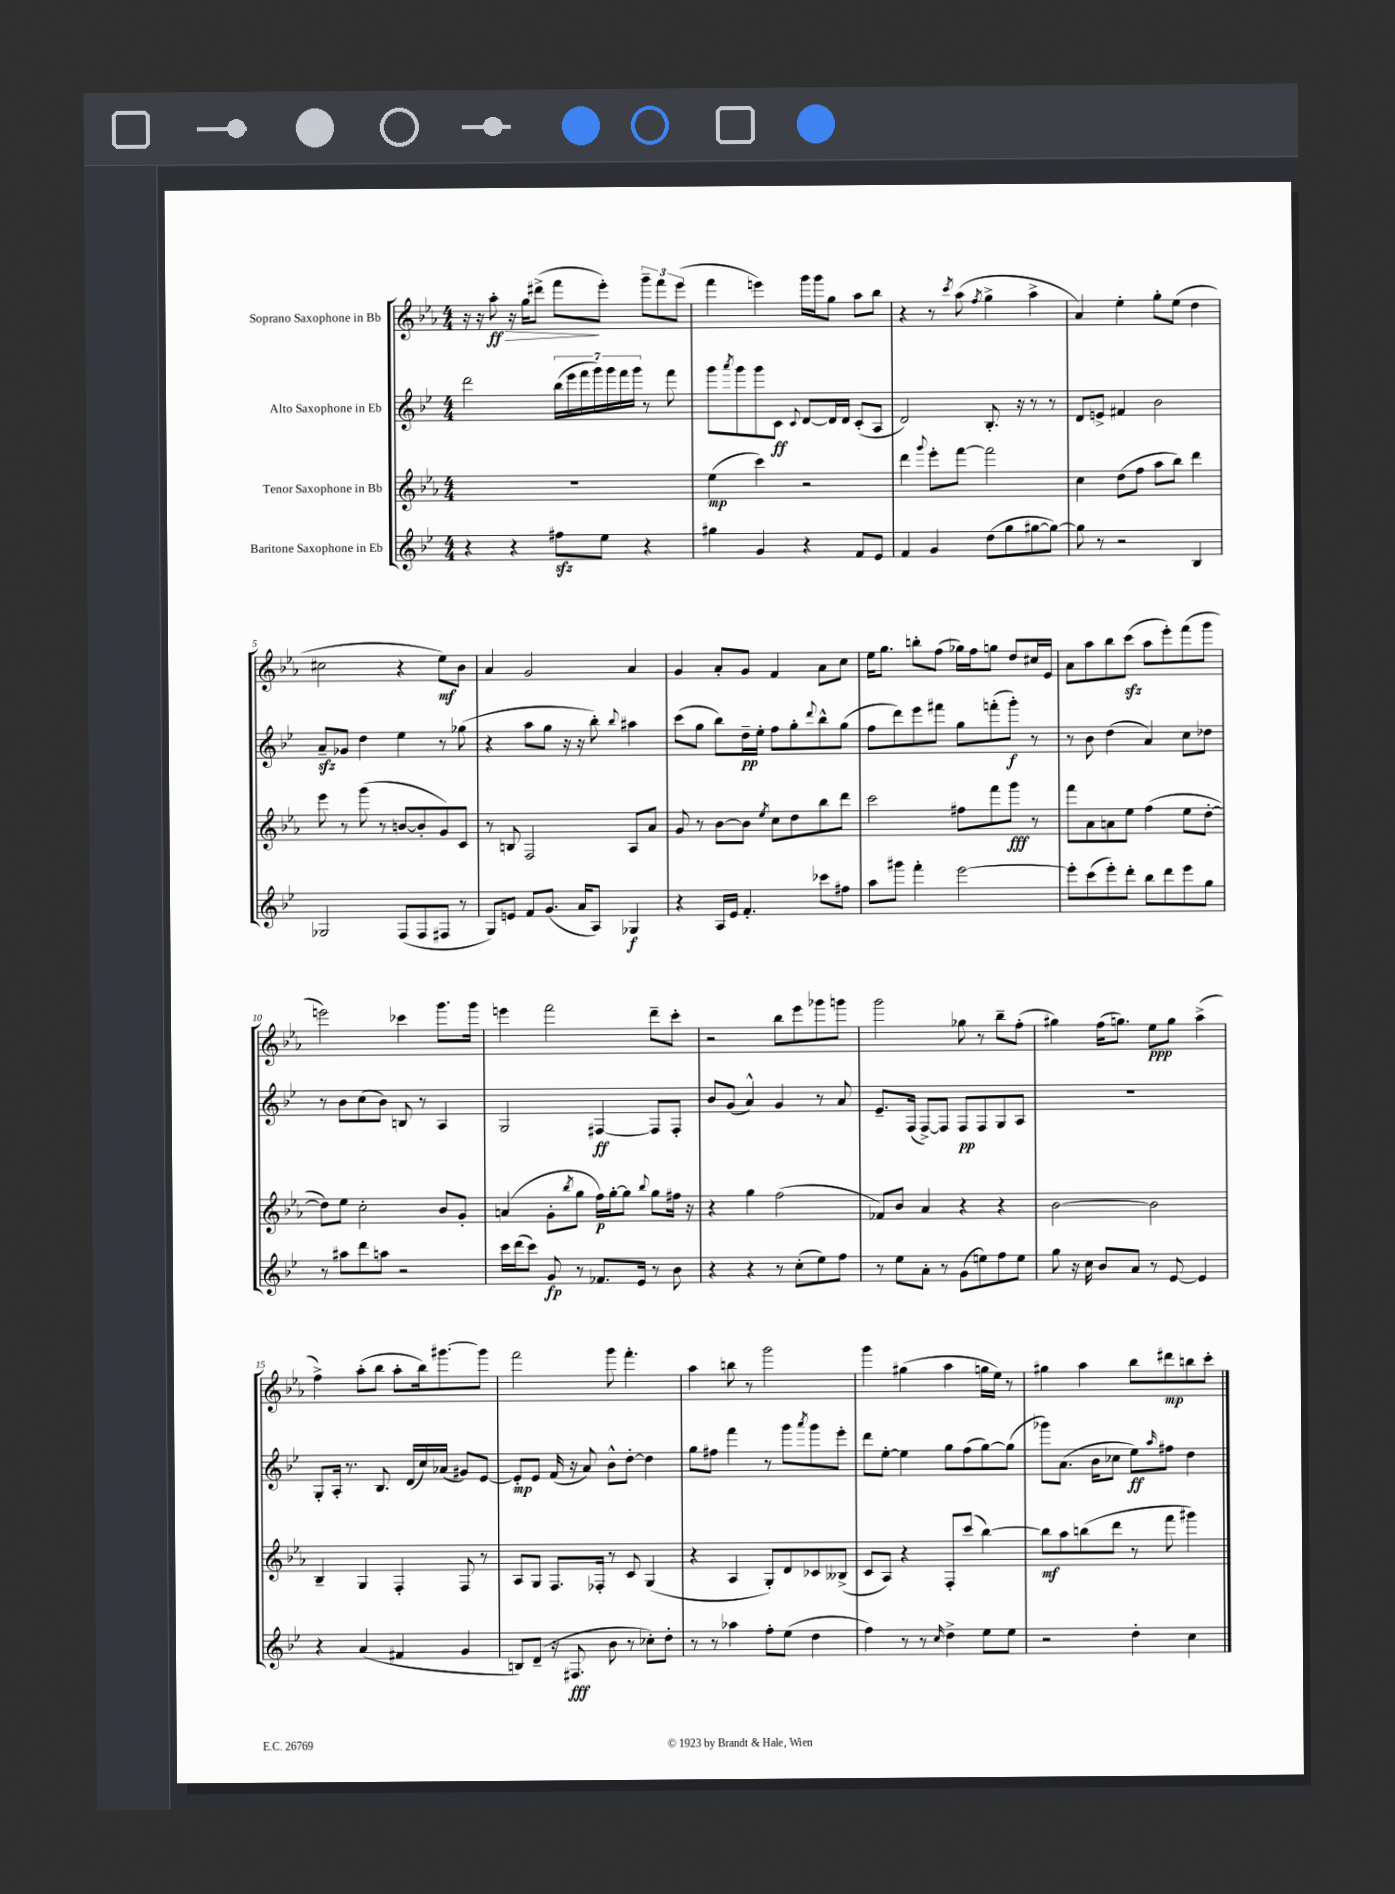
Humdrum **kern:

**kern	**kern	**kern	**kern
*staff4	*staff3	*staff2	*staff1
*clefG2	*clefG2	*clefG2	*clefG2
*k[b-e-]	*k[b-e-a-]	*k[b-e-]	*k[b-e-a-]
*M4/4	*M4/4	*M4/4	*M4/4
4r	1r	2ddd	16r
.	.	.	16r
.	.	.	8aa-'
4r	.	.	16r
.	.	.	16gg
.	.	.	(8ddd#^
8ff#	.	(28bb-	8fff
.	.	28eee-	.
.	.	28fff	.
.	.	28ggg)	.
8ee-	.	.	8eee-')
.	.	28ggg	.
.	.	28fff	.
.	.	28ggg	.
4r	.	8r	12ggg~
.	.	.	12fff
.	.	8fff	.
.	.	.	(12eee-
=	=	=	=
4gg#	(4ee-	8ggg	4fff
.	.	8qaaa	.
.	.	8ggg	.
4g	4ccc)	8ggg	4eee)
.	.	8c	.
.	.	8qqc	.
4r	2r	[8d	16ggg
.	.	.	16ggg
.	.	16d]	8gg
.	.	16d	.
8f	.	(8c'	8aa-
8e-	.	8A	8bb-
=	=	=	=
4f	4ddd	2d)	4r
.	8qqggg	.	.
4g	8eee-'	.	8r
.	.	.	8qccc
.	[8fff	.	(8aa-
.	.	.	8qff
(8dd	2fff]	8.B-'	4gg^
8gg	.	.	.
.	.	16r	.
[8gg#	.	8r	4aa-^
8gg#_)	.	8r	.
=	=	=	=
8gg#]	4cc	8d	4a-)
8r	.	8e^	.
2r	(8dd	4f#	4ee-'
.	8ff	.	.
.	8aa-	2b-	8gg'
.	8bb-)	.	(8ee-
4B-	4ddd	.	4dd
=	=	=	=
2G-	8eee-	8a~	2cc#
.	8r	8g-	.
.	(8ggg	4dd	.
.	8r	.	.
(8F	[8b	4ee-	4r
8F	8b']	.	.
8F#	8g)	8r	8ee-)
8r	8c	(8gg-	8b-
=	=	=	=
8G)	8r	4r	4a-
8e	8B	.	.
8f	2F	8aa	2g
(8.g	.	8gg	.
.	.	16r	.
16a	.	16r	.
8A)	.	8bb-')	.
.	.	8qqbb-	.
4G-	8A-	4aa#	4a-
.	8a-	.	.
=	=	=	=
4r	8g	(8ccc	4g
.	8r	8gg	.
16A	[8b-	8bb-)	8a-'
16e-	.	.	.
4.f'	8b-]	16dd~	8g
.	.	16ee-'	.
.	8qee-	.	.
.	8cc	8ff	4f
.	8dd	8gg'	.
.	.	8qqddd	.
8ccc-	8bb-	8bb-^^	8a-
8ff#	8ddd	(8gg	8cc
=	=	=	=
8aa	2ccc	8ff	16ee-
.	.	.	8.gg
8ggg#	.	8ddd)	.
4fff'	.	8eee-	8bb'
.	.	8fff#	(8ff
[2eee-	8ff#	8gg	16gg-)
.	.	.	16ff
.	8fff	(8fff'	8gg
.	8ggg	8ggg')	8dd
.	8r	8r	16cc#
.	.	.	16e-
=	=	=	=
8eee-']	8fff	8r	8a-
(8ccc	8a-	8b-	8aa-
8eee-')	8a	(4dd	8bb-
8ddd'	8ee-	.	(8ccc
8bb-	(4ff	4a)	8aa-
8ddd	.	.	8eee-')
8eee-	8ee-	8cc	(8fff
8gg	[8dd'	8dd-	8ggg
=	=	=	=
8r	8dd])	8r	2eee)
8aa#	8ee-	8b-	.
8ddd	2cc'	(8cc	.
8aa	.	8b-)	.
2r	.	8B	4ccc-
.	.	8r	.
.	8b-	4A	8.ggg
.	8g'	.	.
.	.	.	16ggg
=	=	=	=
16ccc	(4a	2G	4eee
(16ddd	.	.	.
8ccc)	.	.	.
8g	8g'	.	2fff
.	8qbb-	.	.
8r	8gg	.	.
8.f-	16ff)	[4F#	.
.	[16gg'	.	.
.	8gg]	.	.
16e-	.	.	.
.	8qqbb-	.	.
8r	8gg	8F#]	8ddd~
8b-	16ff#	8F#'	8ccc'
.	16r	.	.
=	=	=	=
4r	4r	8b-	2r
.	.	(8g	.
4r	4gg	4a^^)	.
8r	(2ff	4g	8bb-
(8cc'	.	.	8eee-
8ee-)	.	8r	8ggg-
8ff	.	8a	8ggg
=	=	=	=
8r	8f-)	8.e-~	2ggg
8ee-	8b-	.	.
.	.	(16F	.
8a'	4a-	[8F^)	.
8r	.	8F]	.
(8g	4r	8F	8gg-
8ee)	.	8F	8r
8ff	4r	8G	8bb-~
8ee	.	8A	(8ff'
=	=	=	=
8gg	[2b-	1r	4gg#)
16r	.	.	.
16cc	.	.	.
8b-	.	.	(16ff
.	.	.	8.gg)
8a	.	.	.
8r	2b-]	.	8ee-
[8e-	.	.	8gg
4e-]	.	.	(4aa-^
=	=	=	=
4r	4B-~	8G'	4ff^)
.	.	16A'	.
.	.	8.r	.
(4a	4G	.	(8aa-'
.	.	8.B-	8bb-
4f#	4F'	.	8aa-'
.	.	(16d	.
.	.	16cc)	16bb-)
.	.	(16a-	[8.ggg#
4g	8F	8g#)	.
.	8r	[8e-	8ggg#]
=	=	=	=
8B)	8A-	8e-']	2fff
(8d~	8G	8e-	.
16r	8.F	(16f	.
8.F#	.	16r	.
.	.	8a)	.
.	16F-'	.	.
8b-	8r	8b-^^	8ggg
8r	8c	[8dd'	4.fff'
8cc-')	(4G	4dd]	.
8dd'	.	.	.
=	=	=	=
8r	4r	8gg	4aa-
8r	.	8ff#	.
4aa-	4A-	4fff	8bb
.	.	.	8r
8ff'	8G')	8r	2ggg
(8ee-	8d	8ggg	.
.	.	8qaaa	.
4dd	8c-	8ggg	.
.	(8B--^	8eee-'	.
=	=	=	=
4ff)	8c	8ddd	4ggg
.	8A-)	[8ee-'	.
8r	4r	4ee-]	(4gg#
8r	.	.	.
16qqcc	.	.	.
4dd^	8F'	8gg	4aa-
.	(8ccc	(8ff	.
8ee-	[4bb-)	[8gg)	16gg
.	.	.	16ee-)
8ee-	.	(8gg]	8r
=	=	=	=
2r	8bb-]	8ggg-)	4gg#
.	8aa-	(8.a	.
.	(8bb	.	4aa-
.	.	16b-	.
.	8ddd	8cc-	.
4dd'	8r	8ee-)	8bb-
.	.	16qqaa	.
.	8fff	8ff#	8ddd#
4cc	4ggg#)	4dd	8bb
.	.	.	8ccc'
==	==	==	==
*-	*-	*-	*-
